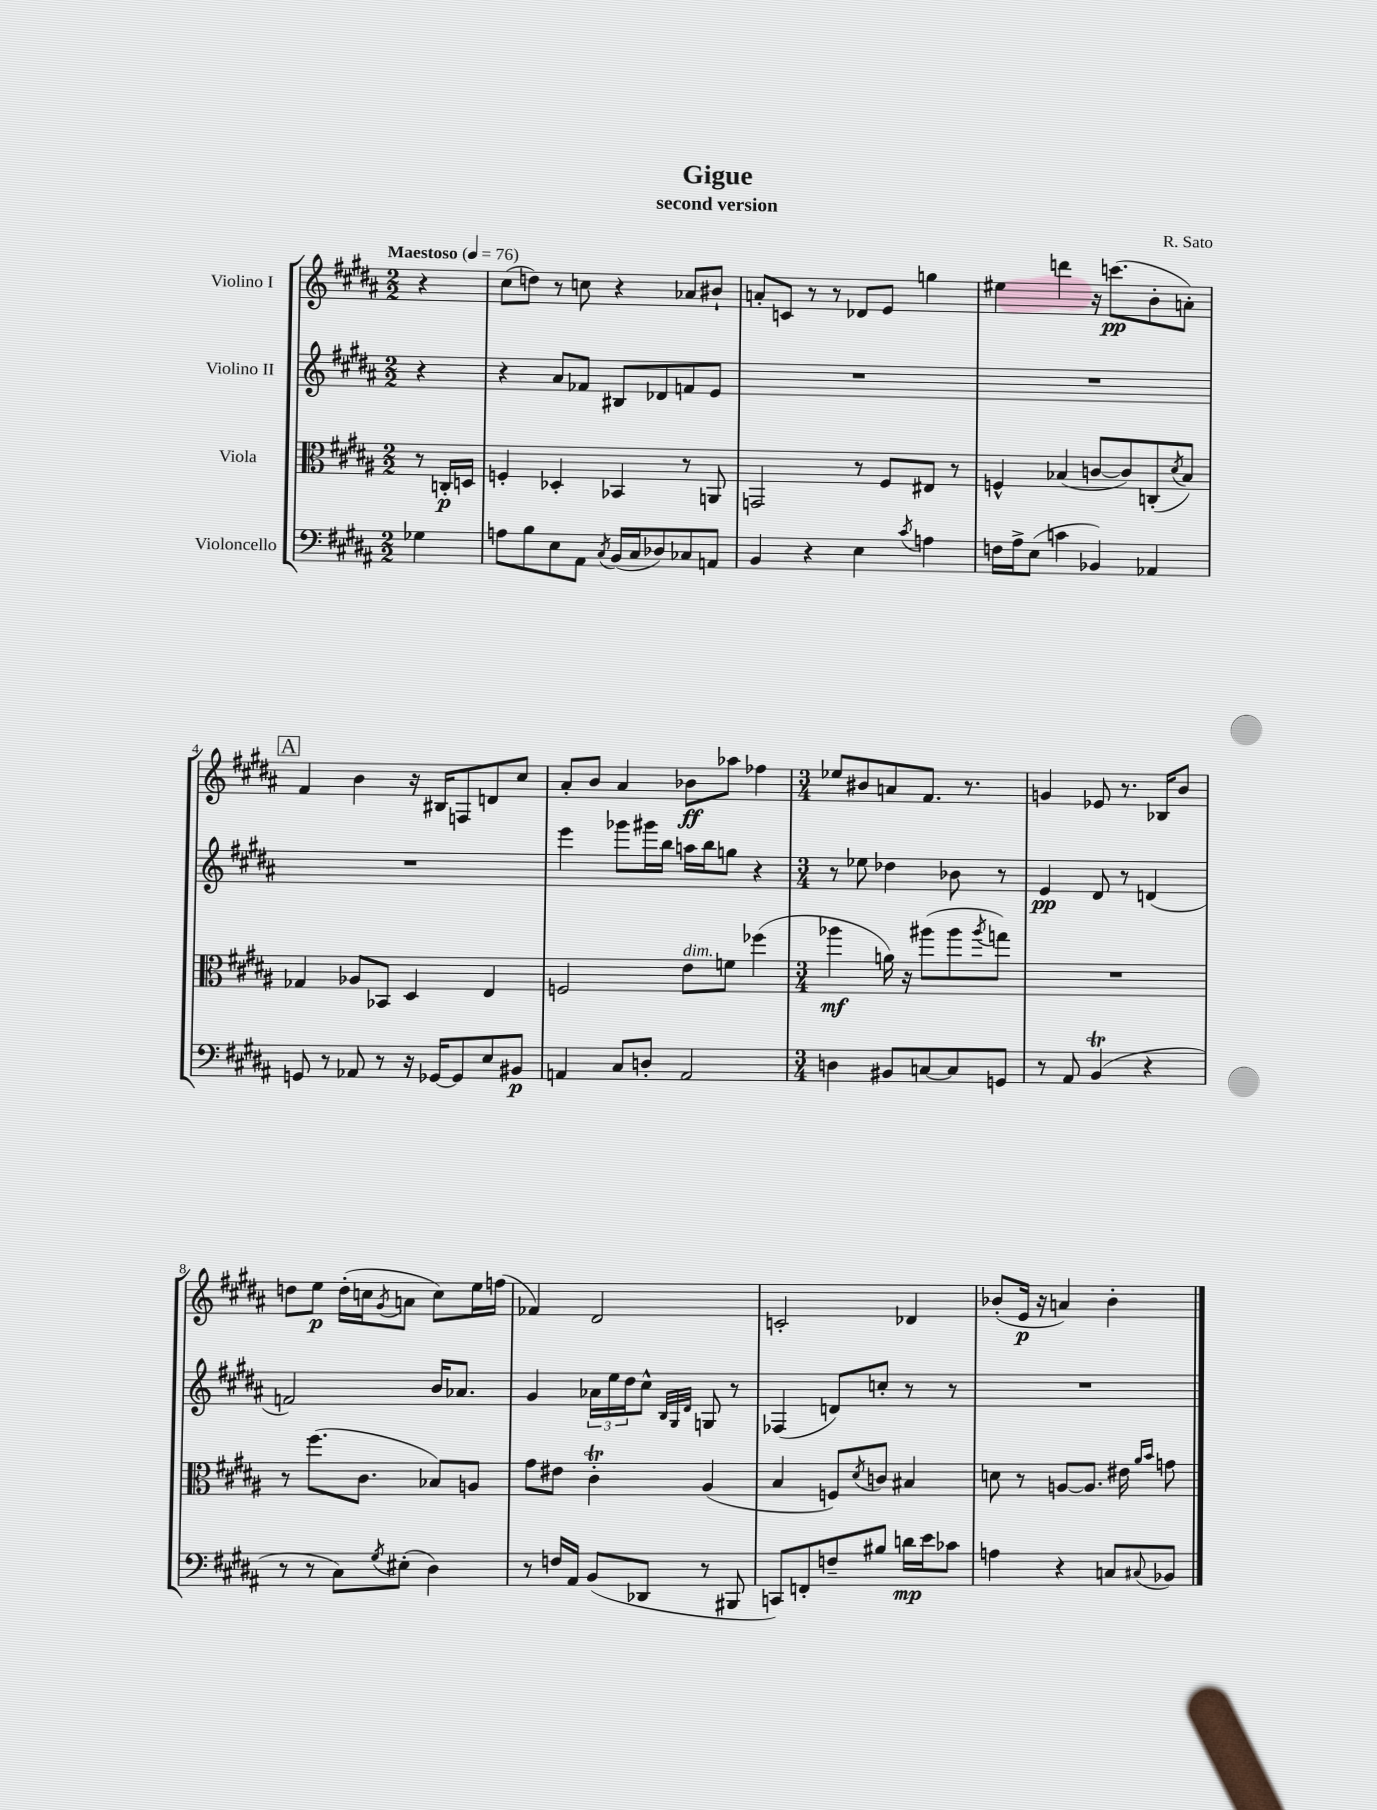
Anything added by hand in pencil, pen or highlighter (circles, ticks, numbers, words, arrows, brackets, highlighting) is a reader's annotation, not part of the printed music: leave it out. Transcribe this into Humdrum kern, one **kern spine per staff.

**kern	**dynam	**kern	**dynam	**kern	**dynam	**kern	**dynam
*part4	*part4	*part3	*part3	*part2	*part2	*part1	*part1
*staff4	*staff4	*staff3	*staff3	*staff2	*staff2	*staff1	*staff1
*I"Violoncello	*	*I"Viola	*	*I"Violino II	*	*I"Violino I	*
*clefF4	*	*clefC3	*	*clefG2	*	*clefG2	*
*k[f#c#g#d#a#]	*	*k[f#c#g#d#a#]	*	*k[f#c#g#d#a#]	*	*k[f#c#g#d#a#]	*
*M2/2	*	*M2/2	*	*M2/2	*	*M2/2	*
*MM76	*	*MM76	*	*MM76	*	*MM76	*
=	=	=	=	=	=	=	=
!	!	!	!	!	!	!LO:TX:a:B:t=Maestoso	!
4G-X\	.	8r	.	4r	.	4r	.
.	.	16Cn'/LL	p	.	.	.	.
.	.	16Dn/JJ	.	.	.	.	.
=1	=1	=1	=1	=1	=1	=1	=1
8An\L	.	4Fn'/	.	4r	.	(8cc#\L	.
8B\	.	.	.	.	.	8ddn\J)	.
8E\	.	4D-X'/	.	8a#/L	.	8r	.
8AA#\J	.	.	.	8f-X/J	.	8ccn\	.
8qC#/	.	.	.	.	.	.	.
(16BB/LL	.	4BB-X/	.	8B#X/L	.	4r	.
16C#/J	.	.	.	.	.	.	.
8D-X/)	.	.	.	8d-X/	.	.	.
8C-X/	.	8r	.	8fn/	.	8a-X/L	.
8AAn/J	.	8AAn/	.	8e/J	.	8b#X`/J	.
=2	=2	=2	=2	=2	=2	=2	=2
4BB/	.	2GGn/	.	1r	.	8an'/L	.
.	.	.	.	.	.	8cn/J	.
4r	.	.	.	.	.	8r	.
.	.	.	.	.	.	8r	.
4E\	.	8r	.	.	.	8d-X/L	.
.	.	8F#/L	.	.	.	8e/J	.
8qc#/	.	.	.	.	.	.	.
4An\	.	8E#X/J	.	.	.	4ggn\	.
.	.	8r	.	.	.	.	.
=3	=3	=3	=3	=3	=3	=3	=3
16Fn\LL	.	4Fn^^/	.	1r	.	4ee#X\	.
16A#^\J	.	.	.	.	.	.	.
(8E\J	.	.	.	.	.	.	.
4cn\	.	(4B-X/	.	.	.	4dddn\	.
4BB-X/)	.	[8cn/L	.	.	.	16r	.
.	.	.	.	.	.	(8.cccn\L	pp
.	.	8c/])	.	.	.	.	.
4AA-X/	.	(8Cn'/	.	.	.	8b'\	.
.	.	8qd#/	.	.	.	.	.
.	.	8B-/J)	.	.	.	8an'\J)	.
!!LO:LB:g=z
!!LO:REH:place=s1:t=A
=4	=4	=4	=4	=4	=4	=4	=4
8GGn/	.	4G-X/	.	1r	.	4f#/	.
8r	.	.	.	.	.	.	.
8AA-X/	.	8A-X/L	.	.	.	4b\	.
8r	.	8BB-X/J	.	.	.	.	.
16r	.	4D#/	.	.	.	16r	.
[16GG-X/KL	.	.	.	.	.	16B#X/KL	.
8GG-/]	.	.	.	.	.	8Fn/	.
8E/	.	4E/	.	.	.	8dn/	.
8BB#X/J	p	.	.	.	.	8cc#/J	.
=5	=5	=5	=5	=5	=5	=5	=5
4AAn/	.	2Fn/	.	4eee\	.	8a#'/L	.
.	.	.	.	.	.	8b/J	.
8C#/L	.	.	.	8ggg-X\L	.	4a#/	.
8Dn'/J	.	.	.	16ggg#X\L	.	.	.
.	.	.	.	16bb\JJ	.	.	.
!	!	!LO:TX:a:i:t=dim.	!	!	!	!	!
2AA/	.	8e\L	.	16aan\LL	.	8b-X\L	ff
.	.	.	.	16bb\J	.	.	.
.	.	8fn\J	.	8ggn\J	.	8aa-X\J	.
.	.	(4ff-X\	.	4r	.	4ff-X\	.
=6	=6	=6	=6	=6	=6	=6	=6
*M3/4	*	*M3/4	*	*M3/4	*	*M3/4	*
4Dn\	.	4aa-X\	mf	8r	.	8ee-X/L	.
.	.	.	.	8ee-X\	.	8b#X/	.
8BB#X/L	.	16an\)	.	4dd-X\	.	8an/	.
.	.	16r	.	.	.	.	.
[8Cn/	.	(8aa#X\L	.	.	.	8.f#/J	.
8C/]	.	8aa#\	.	8b-X\	.	.	.
.	.	.	.	.	.	8.r	.
.	.	8qaa#/	.	.	.	.	.
8GGn/J	.	8ggn\J)	.	8r	.	.	.
=7	=7	=7	=7	=7	=7	=7	=7
8r	.	2.r	.	4e/	pp	4gn/	.
8AA#/	.	.	.	.	.	.	.
(4BBT/	.	.	.	8d#/	.	8e-X/	.
.	.	.	.	8r	.	8.r	.
4r	.	.	.	(4dn/	.	.	.
.	.	.	.	.	.	16B-X/KL	.
.	.	.	.	.	.	8b/J	.
!!LO:LB:g=z
=8	=8	=8	=8	=8	=8	=8	=8
8r	.	8r	.	2fn/)	.	8ddn\L	.
8r	.	(8.ff#\L	.	.	.	8ee\J	p
8C#\L)	.	.	.	.	.	(16dd'\LL	.
.	.	8.c#\J	.	.	.	16ccn\J	.
8qG#/	.	.	.	.	.	8qg#/	.
(8E#X'\J	.	.	.	.	.	8an\J	.
4D#\)	.	8B-X/L)	.	16b/KL	.	8cc\L)	.
.	.	.	.	8.a-X/J	.	.	.
.	.	8An/J	.	.	.	16ee\L	.
.	.	.	.	.	.	(16ffn\JJ	.
=9	=9	=9	=9	=9	=9	=9	=9
8r	.	8g#\L	.	4g#/	.	4f-X/)	.
16Fn/LL	.	8e#X\J	.	.	.	.	.
16AA#/JJ	.	.	.	.	.	.	.
(8BB/L	.	4c#T'\	.	24a-X\LL	.	2d#/	.
.	.	.	.	24ee\	.	.	.
.	.	.	.	24dd#\J	.	.	.
8DD-X/J	.	.	.	8cc#^^\J	.	.	.
.	.	.	.	32qqB/LLL	.	.	.
.	.	.	.	32qqG#/	.	.	.
.	.	.	.	32qqd#/JJJ	.	.	.
8r	.	(4A#/	.	8Gn/	.	.	.
8BBB#X/	.	.	.	8r	.	.	.
=10	=10	=10	=10	=10	=10	=10	=10
8CCn/L)	.	4B/	.	(4F-X/	.	2cn'/	.
8FFn'/	.	.	.	.	.	.	.
8Fn~/	.	8Fn/L)	.	8dn/L)	.	.	.
.	.	8qd#/	.	.	.	.	.
8B#X/J	.	8cn/J	.	8ccn'/J	.	.	.
16dn\LL	mp	4B#X/	.	8r	.	4d-X/	.
16e\J	.	.	.	.	.	.	.
8c-X\J	.	.	.	8r	.	.	.
=11	=11	=11	=11	=11	=11	=11	=11
4An\	.	8dn\	.	2.r	.	(8b-X'/L	.
.	.	8r	.	.	.	16e/Jk	p
.	.	.	.	.	.	16r	.
4r	.	[8An/L	.	.	.	4an/)	.
.	.	8.A/J]	.	.	.	.	.
8Cn/L	.	.	.	.	.	4b-'\	.
.	.	16e#X\	.	.	.	.	.
.	.	16qqa#/LL	.	.	.	.	.
8qqC#X/	.	16qqb/JJ	.	.	.	.	.
8BB-X/J	.	8gn\	.	.	.	.	.
==	==	==	==	==	==	==	==
*-	*-	*-	*-	*-	*-	*-	*-
